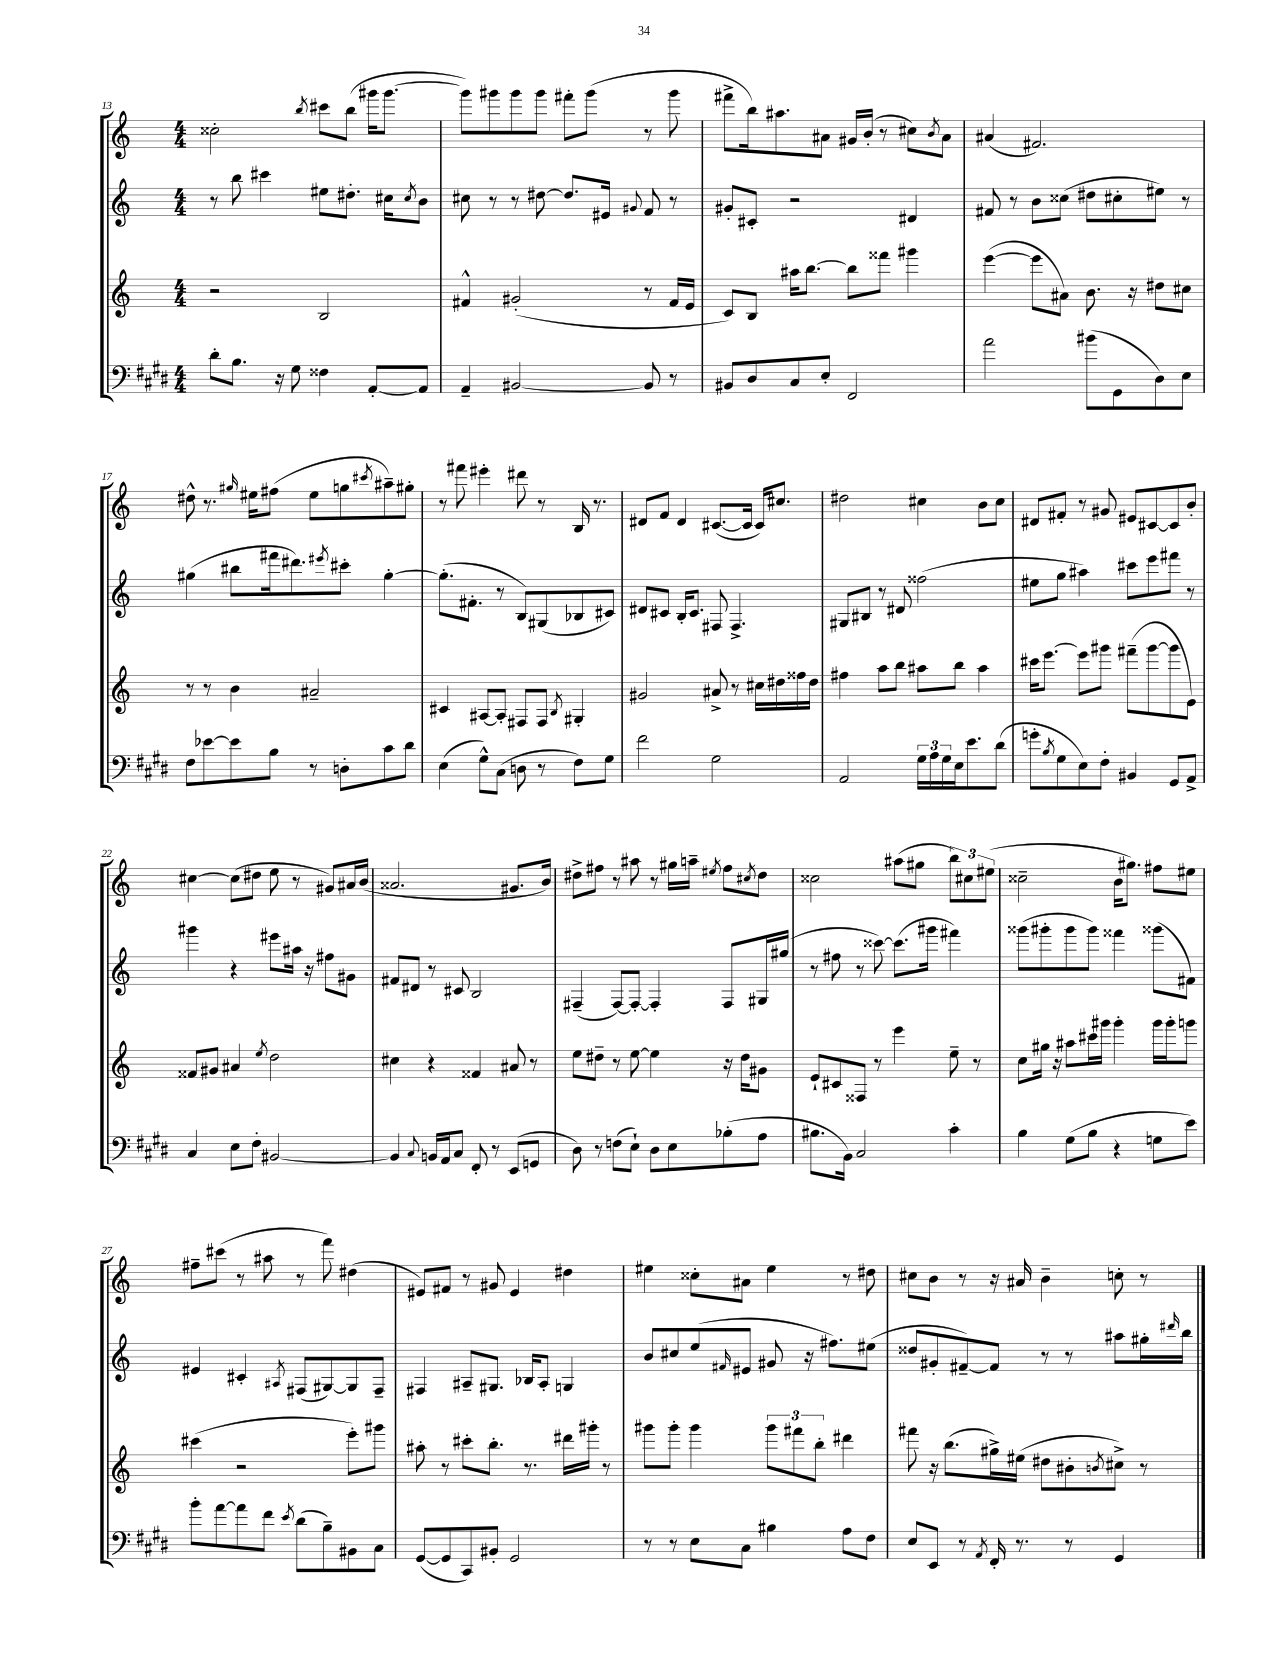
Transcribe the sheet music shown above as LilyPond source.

<<
\new StaffGroup <<
\new Staff = "s0" {
    \clef treble \key c \major \numericTimeSignature \time 4/4
    cisis''2-. \acciaccatura { b''8 } cis'''8 b''8( gis'''16 gis'''8.~ |
    gis'''8) gis'''8 gis'''8 gis'''8 fis'''8-. gis'''8( r8 gis'''8 |
    fis'''8-> b''16) ais''8. ais'8 gis'16 b'16-.( r8 cis''8) \acciaccatura { b'8 } ais'8 |
    ais'4( fis'2.) |
    dis''8-^ r8. \grace { gis''16 } eis''16 fis''8( eis''8 g''8 \acciaccatura { cis'''8 } ais''8--) gis''8-. |
    r8 fis'''8 eis'''4-. dis'''8 r8 b16 r8. |
    dis'8 f'8 dis'4 cis'8.~( cis'16 cis'16) cis''8. |
    dis''2 cis''4 b'8 cis''8 |
    dis'8 fis'8-. r8 gis'8 eis'8 cis'8~ cis'8 b'8-. |
    cis''4~ cis''8( dis''8 e''8 r8 gis'8) ais'16 b'16( |
    aisis'2. gis'8. b'16) |
    dis''8-> fis''8 r8 ais''8 r8 gis''16 a''16-- \acciaccatura { eis''8 } fis''8 \acciaccatura { cis''8 } dis''8 |
    cisis''2 ais''8( gis''8 \tuplet 3/2 { b''8) cis''8 eis''8( } |
    cisis''2-- b'16 gis''8.) fis''8 eis''8 |
    fis''8-- cis'''8( r8 ais''8 r8 f'''8) dis''4( |
    eis'8) fis'8 r8 gis'8 eis'4 dis''4 |
    eis''4 cisis''8-. ais'8 eis''4 r8 dis''8 |
    cis''8 b'8 r8 r16 ais'16 b'4-- c''8-. r8 \bar "|." |
}
\new Staff = "s1" {
    \clef treble \key c \major \numericTimeSignature \time 4/4
    r8 b''8 cis'''4 eis''8 dis''8.-. cis''16 \acciaccatura { cis''8 } b'8 |
    cis''8 r8 r8 dis''8~ dis''8. eis'16 \appoggiatura { gis'8 } f'8 r8 |
    gis'8-. cis'8-. r2 dis'4 |
    fis'8 r8 b'8 cisis''8( dis''8 cis''8-. eis''8) r8 |
    gis''4( bis''8 fis'''16 dis'''8.) \acciaccatura { eis'''8 } cis'''8-. gis''4~-. |
    gis''8.-.( fis'8.-. r8 b8) gis8( bes8 cis'8) |
    dis'8 cis'8 b16-. cis'8. fis8 fis4.-> |
    gis8 bis8 r8 dis'8 fisis''2( |
    eis''8 g''8 ais''4) cis'''8 e'''8 fis'''8 r8 |
    gis'''4 r4 eis'''8 ais''16 r16 fis''8 gis'8 |
    fis'8 dis'8 r8 cis'8 b2 |
    fis4--( fis8~) fis8~-. fis4-. fis8 gis16 gis''16( |
    r8 fis''8 r8 cisis'''8~) cisis'''8.( gis'''16 fis'''4) |
    gisis'''8( gis'''8-. gis'''8 gis'''8) fisis'''4 gisis'''8( fis'8) |
    eis'4 cis'4-. \acciaccatura { ais8 } fis8( gis8~) gis8 fis8-- |
    fis4 ais8-- gis8. bes16 ais8-. g4 |
    b'8 cis''8 e''8( \grace { fis'16 } eis'8 gis'8 r16 fis''8.) eis''8( |
    disis''8 gis'8-. fis'8~--) fis'8 r8 r8 ais''8 gis''16-. \grace { dis'''16 } b''16 \bar "|." |
}
\new Staff = "s2" {
    \clef treble \key c \major \numericTimeSignature \time 4/4
    r2 b2 |
    fis'4-^ gis'2-.( r8 fis'16 e'16 |
    c'8) b8 ais''16 b''8.~ b''8 fisis'''8 gis'''4 |
    e'''4~( e'''8 ais'8) b'8. r16 dis''8 cis''8 |
    r8 r8 b'4 ais'2-- |
    cis'4 ais8~ ais8-. fis8 fis8 \acciaccatura { b8 } gis4-. |
    gis'2 ais'8-> r8 cis''16 dis''16 fisis''16 dis''16 |
    fis''4 a''8 b''8 ais''8 b''8 ais''4 |
    cis'''16 e'''8.~ e'''8 gis'''8 fis'''8--( gis'''8~ gis'''8 e'8) |
    fisis'8 gis'8 ais'4 \acciaccatura { e''8 } d''2 |
    cis''4 r4 fisis'4 ais'8 r8 |
    e''8 dis''8-- r8 e''8~ e''4 r16 dis''16 gis'8 |
    e'8-! cis'8 fisis8 r8 e'''4 e''8-- r8 |
    c''8 gis''16 r16 ais''8 cis'''16 gis'''16 gis'''4-. gis'''16 gis'''16-. g'''8 |
    cis'''4( r2 e'''8-.) gis'''8 |
    ais''8-. r8 cis'''8-. b''8.-. r8. dis'''16 gis'''16-. r8 |
    gis'''8 gis'''8-. gis'''4 \tuplet 3/2 { gis'''8 fis'''8 b''8-. } dis'''4 |
    fis'''8 r16 b''8.( gis''16->) eis''16( dis''8 bis'8-. \acciaccatura { b'8 } cis''8->) r8 \bar "|." |
}
\new Staff = "s3" {
    \clef bass \key e \major \numericTimeSignature \time 4/4
    dis'8-. b8. r16 gis8 fisis4 a,8~-. a,8 |
    a,4-- bis,2~ bis,8 r8 |
    bis,8 dis8 cis8 e8-. fis,2 |
    a'2 bis'8( gis,8 dis8) e8 |
    fis8 ees'8~ ees'8 b8 r8 d8-. cis'8 dis'8 |
    e4( gis8-^) cis8( d8 r8 fis8) gis8 |
    fis'2 gis2 |
    a,2 \tuplet 3/2 { gis16 a16 gis16 } e16 e'8. dis'8( |
    g'8-. \acciaccatura { b8 } gis8 e8) fis8-. bis,4 gis,8 a,8-> |
    cis4 e8 fis8-. bis,2~ |
    bis,4 \appoggiatura { cis8 } b,16 a,16 cis8 fis,8-. r8 e,8( g,8 |
    dis8) r8 f8( e8-!) dis8 e8 bes8-.( a8 |
    bis8. b,16) cis2 cis'4-. |
    b4 gis8( b8 r4 g8 e'8) |
    b'8-. a'8~ a'8 fis'8 \acciaccatura { e'8 } dis'8( b8--) bis,8 cis8 |
    gis,8~( gis,8 cis,8) bis,8-. gis,2 |
    r8 r8 e8 cis8 bis4 a8 fis8 |
    e8 e,8 r8 \acciaccatura { a,8 } fis,16-. r8. r8 gis,4 \bar "|." |
}
>>
>>
\layout { \context { \Score currentBarNumber = #13 } }
